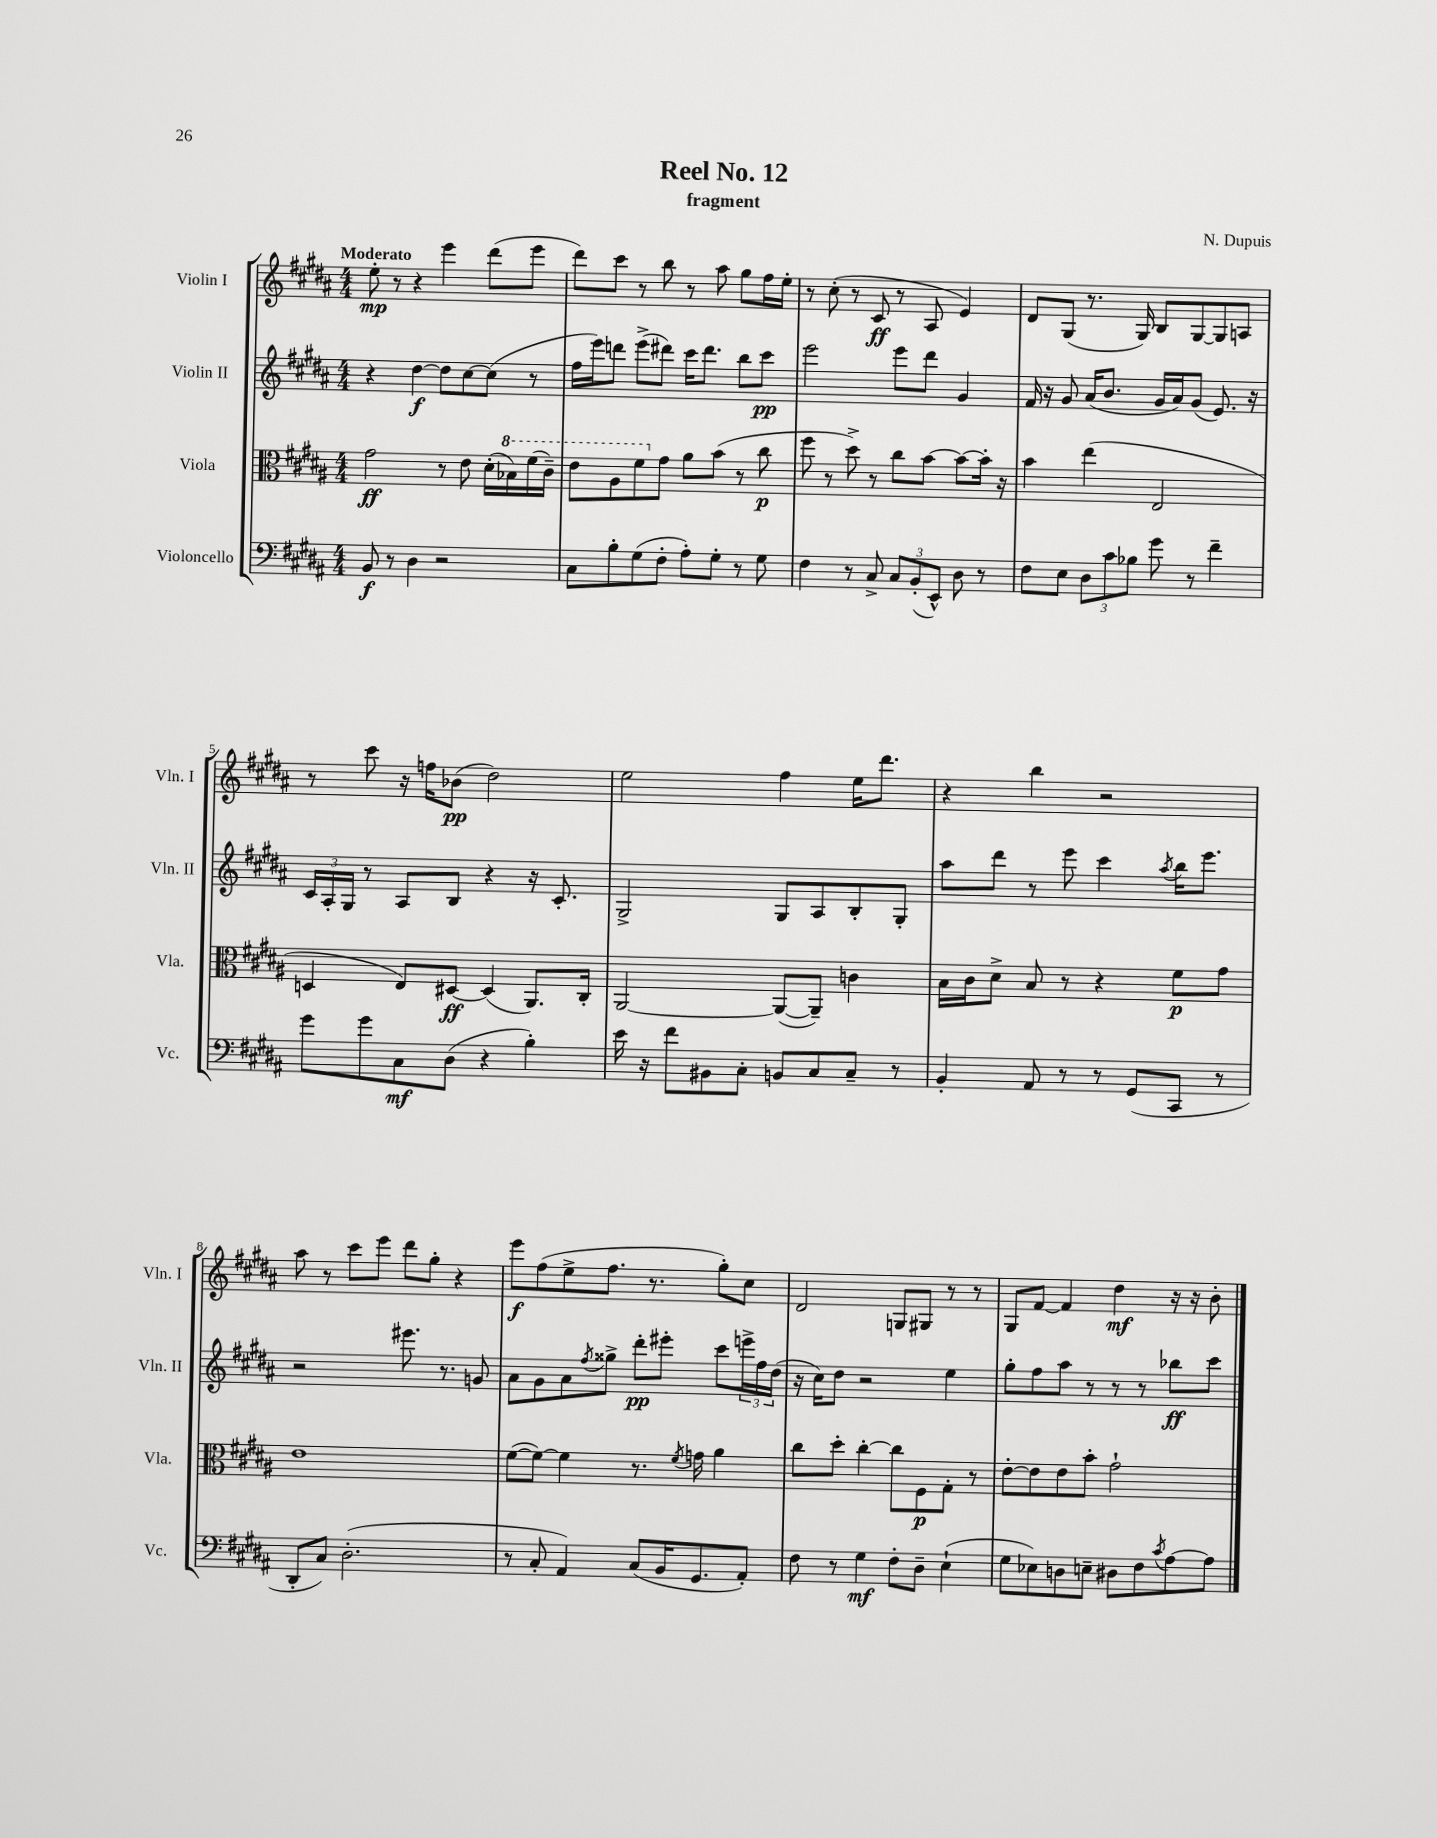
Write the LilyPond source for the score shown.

\header { title = "Reel No. 12" composer = "N. Dupuis" subtitle = "fragment" }
<<
\new StaffGroup <<
\new Staff = "s0" \with { instrumentName = "Violin I" shortInstrumentName = "Vln. I" } {
    \clef treble \key b \major \numericTimeSignature \time 4/4 \tempo "Moderato"
    e''8-.\mp r8 r4 e'''4 dis'''8( e'''8 |
    dis'''8) cis'''8 r8 b''8 r8 ais''8 gis''8 fis''16 e''16-. |
    r8 cis''8-.( r8 cis'8\ff r8 ais8 e'4) |
    dis'8 gis8( r8. gis16) b8 gis8~ gis8 a8 |
    r8 cis'''8 r16 f''16 bes'8\pp( dis''2) |
    e''2 fis''4 e''16 dis'''8. |
    r4 b''4 r2 |
    ais''8 r8 cis'''8 e'''8 dis'''8 gis''8-. r4 |
    e'''8\f fis''8( e''8-> fis''8. r8. gis''8-.) cis''8 |
    dis'2 g8 gis8 r8 r8 |
    gis8 fis'8~ fis'4 dis''4\mf r16 r16 b'8-. \bar "|." |
}
\new Staff = "s1" \with { instrumentName = "Violin II" shortInstrumentName = "Vln. II" } {
    \clef treble \key b \major \numericTimeSignature \time 4/4
    r4 dis''4~\f dis''8 cis''8~ cis''8( r8 |
    fis''16 e'''16) d'''8 e'''8->( dis'''8) cis'''16 dis'''8. b''8 cis'''8\pp |
    e'''2 e'''8 dis'''8 gis'4 |
    fis'16 r16 gis'8 ais'16( b'8. gis'16 ais'16) gis'8( e'8.) r16 |
    \tuplet 3/2 { cis'16 ais16-. gis16 } r8 ais8 b8 r4 r16 cis'8.-. |
    gis2-> gis8 ais8 b8-. gis8-. |
    ais''8 dis'''8 r8 e'''8 cis'''4 \acciaccatura { ais''8 } b''16 e'''8. |
    r2 eis'''8. r8. g'8 |
    ais'8 gis'8 ais'8 \acciaccatura { fis''8 } gisis''8-> dis'''8-.\pp eis'''8-. cis'''8 \tuplet 3/2 { e'''16-> fis''16 dis''16( } |
    r16 cis''16) dis''8 r2 e''4 |
    gis''8-. fis''8 ais''8 r8 r8 r8 bes''8\ff cis'''8 \bar "|." |
}
\new Staff = "s2" \with { instrumentName = "Viola" shortInstrumentName = "Vla." } {
    \clef alto \key b \major \numericTimeSignature \time 4/4
    gis'2\ff r8 e'8 dis'16-.( \ottava #1 bes'16) fis''16( cis''16--) |
    e''8 ais'8 fis''8 \ottava #0 gis'8 ais'8 b'8( r8 cis''8\p |
    fis''8 r8 dis''8->) r8 cis''8 b'8~ b'8~ b'16-. r16 |
    b'4 e''4( e2 |
    d4 e8) dis8~\ff dis4( ais,8.) cis16-. |
    ais,2~ ais,8~( ais,8--) c'4 |
    b16 cis'16 dis'8-> b8 r8 r4 fis'8\p gis'8 |
    e'1 |
    fis'8~( fis'8~) fis'4 r8. \acciaccatura { fis'8 } g'16 ais'4 |
    cis''8 dis''8-. cis''4~-. cis''8 fis8\p gis8-. r8 |
    e'8~-. e'8 e'8 b'8-. gis'2-! \bar "|." |
}
\new Staff = "s3" \with { instrumentName = "Violoncello" shortInstrumentName = "Vc." } {
    \clef bass \key b \major \numericTimeSignature \time 4/4
    b,8\f r8 dis4 r2 |
    cis8 b8-. gis8( fis8-. ais8-.) gis8-. r8 gis8 |
    fis4 r8 cis8-> \tuplet 3/2 { cis8 b,8-.( e,8-^) } dis8 r8 |
    fis8 e8 \tuplet 3/2 { dis8 cis'8 bes8 } gis'8 r8 fis'4-- |
    gis'8 gis'8 cis8\mf dis8( r4 b4-.) |
    e'16 r16 fis'8 bis,8 cis8-. b,8 cis8 cis8-- r8 |
    b,4-. ais,8 r8 r8 gis,8( cis,8 r8 |
    dis,8-. cis8) dis2.-.( |
    r8 cis8-. ais,4) cis8( b,16 gis,8. ais,8-.) |
    fis8 r8 gis4\mf fis8-. dis8-- e4-!( |
    gis8 ees8) d8 e8-- dis8 fis8 \acciaccatura { cis'8 } ais8~ ais8 \bar "|." |
}
>>
>>
